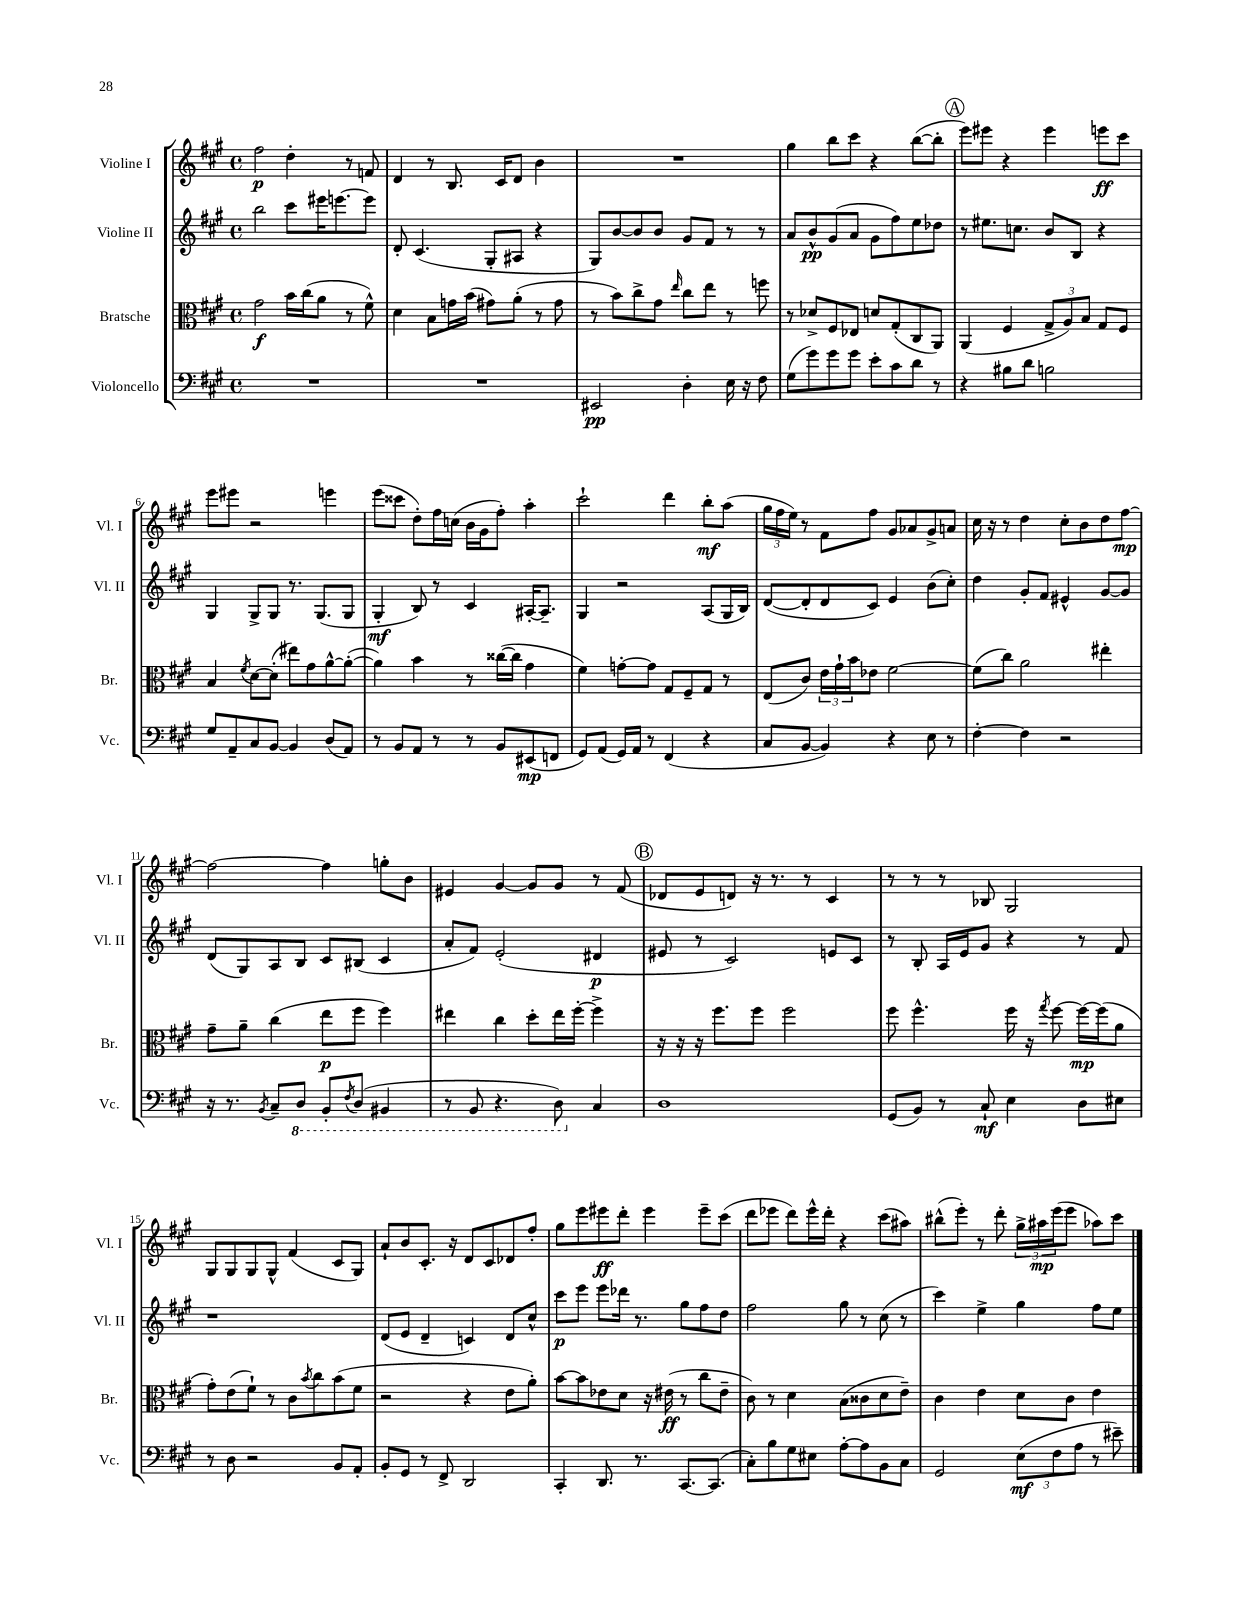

**kern	**kern	**kern	**kern
*staff4	*staff3	*staff2	*staff1
*clefF4	*clefC3	*clefG2	*clefG2
*k[f#c#g#]	*k[f#c#g#]	*k[f#c#g#]	*k[f#c#g#]
*M4/4	*M4/4	*M4/4	*M4/4
*met(c)	*met(c)	*met(c)	*met(c)
1r	2g#	2bb	2ff#
.	16b	8ccc#	4dd'
.	(16cc#	.	.
.	8a	16eee#	.
.	.	[8.eee	.
.	8r	.	8r
.	8f#^^)	8eee]	8f
=	=	=	=
1r	4d	8d'	4d
.	.	(4.c#	.
.	8B	.	8r
.	16g	.	8.B
.	(16b	.	.
.	8g#)	8G#'	.
.	.	.	16c#
.	(8a'	8A#	8d
.	8r	4r	4b
.	8g#	.	.
=	=	=	=
2EE#	8r	8G#)	1r
.	8b)	[8b	.
.	8cc#^	8b]	.
.	8g#	8b	.
.	16qqee	.	.
4D'	8cc#	8g#	.
.	8ee	8f#	.
16E	8r	8r	.
16r	.	.	.
8F#	8ff	8r	.
=	=	=	=
(8G#	8r	8a	4gg#
8g#)	8d-^	8b^^	.
8g#	8F#	(8g#	8bb
8g#	8E-	8a	8ccc#
8e'	8d	8g#	4r
8c#	(8G#'	8ff#)	.
8d	8C#	8ee	([8bb
8r	8AA)	8dd-	8bb']
=	=	=	=
4r	(4AA	8r	8eee)
.	.	8.ee#	8eee#
8B#	4F#	.	4r
.	.	8.cc	.
8d	.	.	.
2B	12G#^	8b	4eee#
.	12A)	.	.
.	.	8B	.
.	12B	.	.
.	8G#	4r	8eee
.	8F#	.	8ccc#
=	=	=	=
8G#	4B	4G#	8eee
8AA~	.	.	8eee#
.	8qf#	.	.
8C#	[8d	8G#^	2r
[8BB	(8d']	8G#	.
4BB]	8ee#)	8.r	.
.	8g#	.	.
.	.	(8.G#	.
(8D	[8a^^	.	4eee
8AA)	(8a'_	8G#	.
=	=	=	=
8r	4a])	4G#'	(8eee
8BB	.	.	8ccc##
8AA	4b	8B)	8dd')
8r	.	8r	16ff#
.	.	.	(16cc
8r	8r	4c#	16b
.	.	.	16g#
8BB	([16cc##	.	8ff#')
.	16cc##]	.	.
(8EE#	4g#	[16A#'	4aa'
.	.	8.A#~]	.
8FF	.	.	.
=	=	=	=
8GG#)	4f#)	4G#	2ccc#`
(8AA	.	.	.
16GG#)	[8g'	2r	.
16AA	.	.	.
8r	8g]	.	.
(4FF#	8G#	.	4ddd
.	8F#~	.	.
4r	8G#	(8A	8bb'
.	8r	16G#	(8aa
.	.	16B)	.
=	=	=	=
8C#	(8E	([8d	24gg#
.	.	.	24ff#
.	.	.	24ee)
[8BB	8c#)	8d']	8r
4BB])	24e	8d	8f#
.	24g#`	.	.
.	24b	.	.
.	8e-	8c#)	8ff#
4r	[2f#	4e	8g#
.	.	.	8a-
8E	.	(8b	8g#^
8r	.	8cc#')	8a
=	=	=	=
[4F#'	(8f#]	4dd	16cc#
.	.	.	16r
.	8cc#)	.	8r
4F#]	2a	8g#'	4dd
.	.	8f#	.
2r	.	4e#^^	8cc#'
.	.	.	8b
.	4ee#'	[8g#	8dd
.	.	8g#]	[8ff#
=	=	=	=
16r	8g#~	(8d	2ff#_
8.r	.	.	.
.	8a~	8G#)	.
8qBB	.	.	.
8C#~	(4cc#	8A	.
8DD	.	8B	.
8BBB'	8ee	8c#	4ff#]
8qFF#	.	.	.
(8DD	8ff#	(8B#	.
4BBB#	4ff#)	4c#	8gg'
.	.	.	8b
=	=	=	=
8r	4ee#	8a'	4e#
8BBB	.	8f#)	.
4.r	4cc#	(2e'	[4g#
.	8dd'	.	8g#]
8DD)	16ee#	.	8g#
.	[16ff#'	.	.
4C#	4ff#^]	4d#	8r
.	.	.	(8f#
=	=	=	=
1D	16r	8e#	8d-
.	16r	.	.
.	16r	8r	8e
.	8.ff#	.	.
.	.	2c#)	8d)
.	8ff#	.	16r
.	.	.	8.r
.	2ff#	.	.
.	.	.	8r
.	.	8e	4c#
.	.	8c#	.
=	=	=	=
(8GG#	8ff#	8r	8r
8BB)	4.ff#^^	8B'	8r
8r	.	16A	8r
.	.	16e	.
8C#`	.	8g#	8B-
4E	16ff#	4r	2G#
.	16r	.	.
.	8qgg#	.	.
.	[8ff#	.	.
8D	16ff#_	8r	.
.	(16ff#]	.	.
8E#	8a	8f#	.
=	=	=	=
8r	8g#')	1r	8G#
8D	(8e	.	8G#
2r	8f#`)	.	8G#
.	8r	.	8G#^^
.	8c#	.	(4f#
.	8qb	.	.
.	8cc#	.	.
8BB	(8b	.	8c#
8AA'	8f#	.	8G#)
=	=	=	=
8BB'	2r	(8d	8a`
8GG#	.	8e	8b
8r	.	4d~	8.c#'
8FF#^	.	.	.
.	.	.	16r
2DD	4r	4c)	8d
.	.	.	8c#
.	8e	8d	8d-
.	8a')	8cc#^^	8ff#'
=	=	=	=
4CC#'	[8b	8ccc#	8gg#
.	8b]	8eee	8eee
8.DD	8e-	8eee	8eee#
.	8d	16ddd-	8ddd'
8.r	.	8.r	.
.	16r	.	4eee#
.	(16e#	.	.
[8.CC#	8r	8gg#	.
.	8cc#	8ff#	8eee#~
(8.CC#]	.	.	.
.	8e#~	8dd	(8ccc#
=	=	=	=
8C#')	8c#)	2ff#	8ddd
8B	8r	.	8eee-
8G#	4d	.	8ddd)
8E#	.	.	16eee-^^
.	.	.	16ddd'
[8A'	(8B	8gg#	4r
8A]	8c##	8r	.
8BB	8d	(8cc#	(8ccc#
8C#	8e~)	8r	8aa#)
=	=	=	=
2GG#	4c#	4ccc#)	(8bb#^^
.	.	.	8eee')
.	4e	4ee^	8r
.	.	.	8ddd'
(12E	8d	4gg#	24gg#^
.	.	.	24aa#
12F#	.	.	(24eee
.	8c#	.	8eee
12A	.	.	.
8r	4e	8ff#	8aa-)
8e#~)	.	8ee	8ccc#
==	==	==	==
*-	*-	*-	*-
